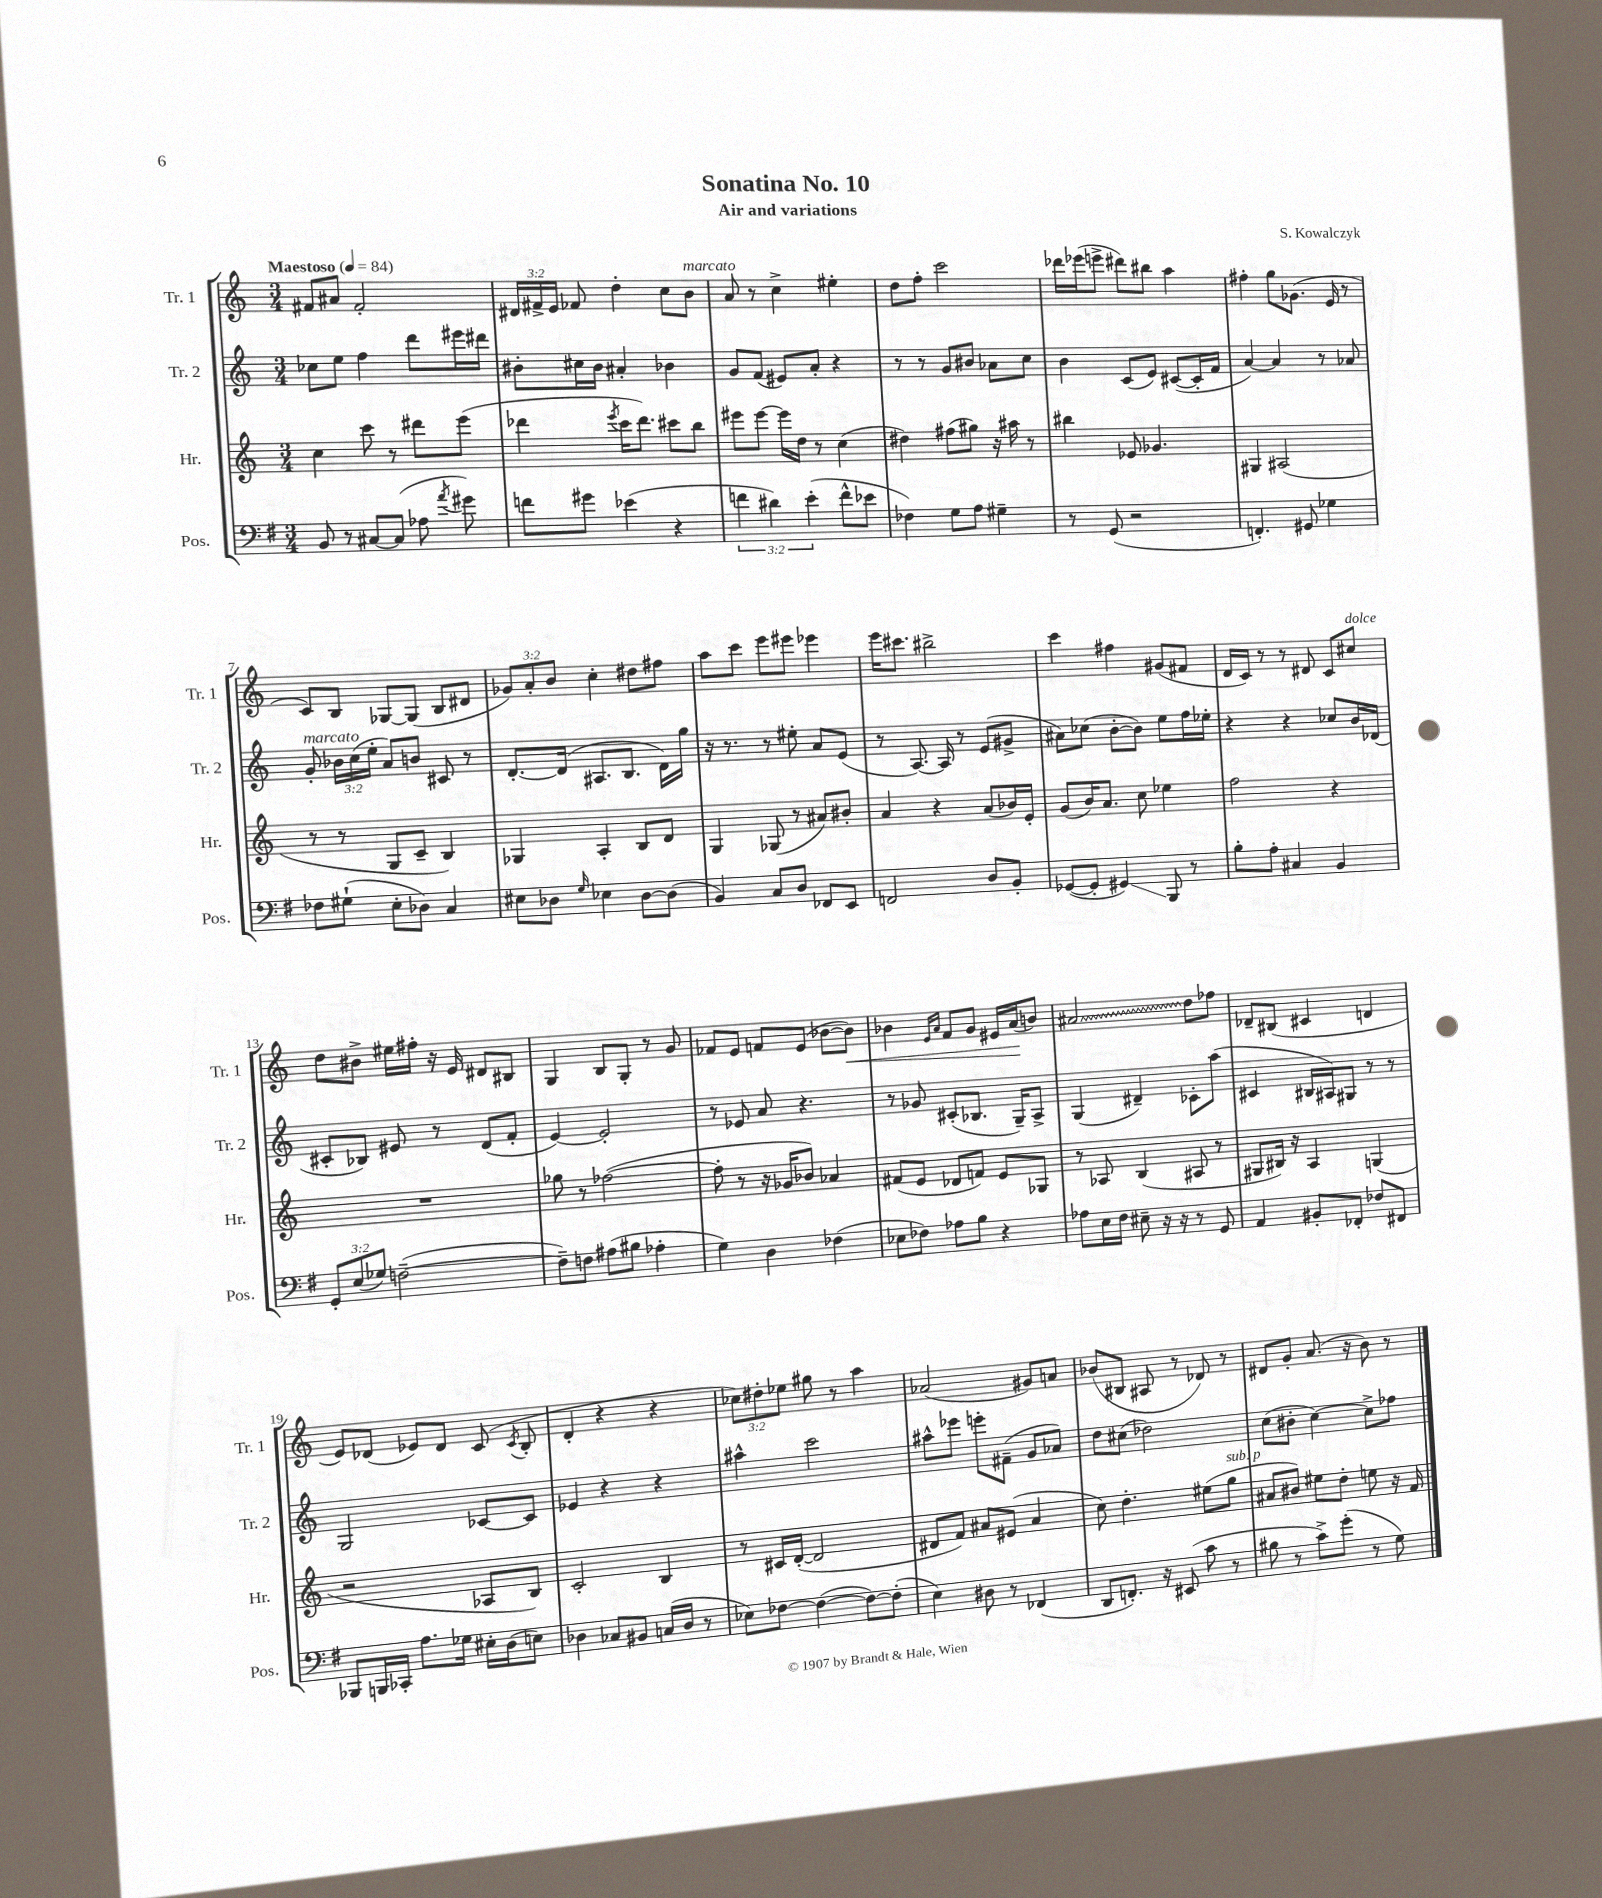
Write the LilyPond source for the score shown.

\header { title = "Sonatina No. 10" composer = "S. Kowalczyk" subtitle = "Air and variations" }
<<
\new StaffGroup <<
\new Staff = "s0" \with { instrumentName = "Tr. 1" shortInstrumentName = "Tr. 1" } {
    \clef treble \key c \major \numericTimeSignature \time 3/4 \override Staff.TupletNumber.text = #tuplet-number::calc-fraction-text \tempo "Maestoso" 4 = 84
    \autoBeamOff fis'8[ ais'8] fis'2-. |
    \tuplet 3/2 { dis'16[ fis'16-> e'16] } fes'8 d''4-. c''8[ b'8]^\markup { \italic "marcato" } |
    a'8 r8 c''4-> eis''4-. |
    d''8[ f''8]-. c'''2 |
    des'''16[ ees'''16( e'''8]-> dis'''8[) bis''8] a''4 |
    fis''4-. g''8[ ges'8.]( e'16 r8 |
    c'8[) b8] ges8[~ ges8]( b8[ dis'8] |
    \tuplet 3/2 { ges'8[) a'8-. b'8] } c''4-. dis''8[ fis''8] |
    a''8[ c'''8] e'''8[ eis'''8] ees'''4 |
    e'''16[ cis'''8.] bis''2-> |
    c'''4 fis''4 gis'8[( fis'8] |
    d'16[ c'16]) r8 r8 dis'8 c'8[ cis''8]^\markup { \italic "dolce" } |
    d''8[ bis'8]-> eis''16[ fis''16]-. r16 e'16 dis'8[ bis8] |
    g4 b8[ g8]-. r8 g'8 |
    fes'8[ e'8] f'8[ e'8]( bes'8[~ bes'8]\<) |
    bes'4 \grace { e'16[ a'16] } f'8[ g'8] eis'16[ a'16\!( b'8]) |
    \once \override Glissando.style = #'zigzag ais'2\glissando d''8[ fes''8] |
    des'8[-- bis8]( cis'4 d'4 |
    e'8[) des'8]( ees'8[) des'8] c'8( \acciaccatura { c'8 } b8-. |
    d'4-. r4 r4 |
    \tuplet 3/2 { ces''8[) dis''8-. ees''8] } gis''8 r8 a''4 |
    aes'2( gis'8[) a'8] |
    bes'8[( bis8] ais8 r8 des'8) r8 |
    dis'8[ g'8]-. a'8.( r16 b'8) r8 \bar "|." |
}
\new Staff = "s1" \with { instrumentName = "Tr. 2" shortInstrumentName = "Tr. 2" } {
    \clef treble \key c \major \numericTimeSignature \time 3/4 \override Staff.TupletNumber.text = #tuplet-number::calc-fraction-text
    \autoBeamOff ces''8[ e''8] f''4 d'''8[ eis'''16 dis'''16] |
    bis'8[-. cis''16 bis'16] ais'4-. bes'4 |
    g'8[ f'8]( eis'8[) a'8]-. r4 |
    r8 r8 g'8[ bis'8] aes'8[ c''8] |
    b'4 c'8[( e'8]) cis'8[~( cis'16-. f'16] |
    a'4~) a'4 r8 aes'8 |
    g'8-.^\markup { \italic "marcato" } \tuplet 3/2 { bes'16[ c''16( e''16]-. } a'8[) b'8] cis'8 r8 |
    d'8.[~-. d'16]( ais8.[ b8.] d'16[) g''16] |
    r16 r8. r8 eis''8-. a'8[ e'8]( |
    r8 a8.~) a16 r8 e'8[( gis'8]-> |
    ais'8[) ces''8]( b'8[~-. b'8]) e''8[ f''16 ees''16]-. |
    r4 r4 ces''8[ b'16 des'16]( |
    cis'8[-. bes8]) eis'8 r8 d'8[( f'8]-. |
    e'4~) e'2-. |
    r8 ees'8 a'8 r4. |
    r8 ges'8 cis'8[-.( bes8.] g16[--) a8]-> |
    g4( dis'4--) ces'8[-. a''8]( |
    cis'4 bis16[ ais16) gis8] r8 r8 |
    g2 ces'8[~ ces'8] |
    ees'4 r4 r4 |
    ais''4-^ c'''2 |
    ais''8[-^ ees'''8] e'''8[-. fis'8]--( g'8[ aes'8]) |
    d''8[ cis''8]( des''2) |
    c''8[( bis'8]-. c''4~) c''8[-> fes''8] \bar "|." |
}
\new Staff = "s2" \with { instrumentName = "Hr." shortInstrumentName = "Hr." } {
    \clef treble \key c \major \numericTimeSignature \time 3/4
    \autoBeamOff c''4 c'''8 r8 dis'''8[ e'''8]( |
    des'''4 \acciaccatura { e'''8 } c'''16[ des'''8.]) cis'''8[ b''8] |
    eis'''8[ eis'''8]~ eis'''16[ d''16] r8 c''4( |
    dis''4) fis''8[( gis''8]) r16 ais''16 r8 |
    bis''4 ees'8 ges'4. |
    gis4 ais2( |
    r8 r8 g8[ c'8]-- b4) |
    ges4 a4-. b8[ d'8] |
    g4 ges8( r8 ais'8[) bis'8]-. |
    a'4 r4 a'8[( bes'16) e'16]-. |
    g'8[( b'16) a'8.] c''8 ees''4 |
    f''2 r4 |
    R2. |
    ges''8 r8 fes''2~( |
    fes''8-. r8 r16 ges'16[ bes'8]) aes'4 |
    fis'8[( e'8] des'8[ f'8]) e'8[ ges8] |
    r8 aes8 b4( ais8 r8 |
    gis8[ bis16]) r16 a4 g4( |
    r2 aes8[ b8]) |
    c'2-. b4 |
    r8 cis'16[ d'16]~-.( d'2 |
    dis'8[ f'8]) ais'8[ eis'8]( ais'4 |
    c''8) d''4.-. eis''8[( g''8]^\markup { \italic "sub. p" } |
    ais'8[ bis'8]) eis''8[ d''8]-. e''8 r16 f'16 \bar "|." |
}
\new Staff = "s3" \with { instrumentName = "Pos." shortInstrumentName = "Pos." } {
    \clef bass \key g \major \numericTimeSignature \time 3/4 \override Staff.TupletNumber.text = #tuplet-number::calc-fraction-text
    \autoBeamOff b,8 r8 cis8[~ cis8]( aes8 \acciaccatura { a'8 } gis'8) |
    f'8[ gis'8] ees'4( r4 |
    \tuplet 3/2 { f'4 dis'4) e'4-.( } f'8[-^ ees'8] |
    fes4) g8[ a8] gis4-- |
    r8 g,8( r2 |
    f,4.-.) gis,8 ges4 |
    fes8[ gis8]-!( e8[-. des8]) c4 |
    eis8[ des8] \grace { g16 } ees4 des8[~ des8]( |
    b,4) c8[ d8] fes,8[ e,8] |
    f,2 d8[ b,8]-. |
    ges,8[~( ges,8]-. gis,4\glissando) b,,8 r8 |
    b8[-. a8]-. cis4 b,4 |
    \tuplet 3/2 { g,8[-. e8( ges8]) } f2~--( |
    f8[--) f8] ais8[( bis8] aes4-. |
    g4) d4 fes4( |
    ees8[ fes8]) aes8[ b8] r4 |
    aes8[ e16 fis16] eis8-- r16 r16 r8 g,8 |
    a,4 bis,8[-. fes,8]-. fes8[ fis,8] |
    bes,,8[ b,,16 ces,16]-. a8.[ ges16] eis16[-. d16( e8]) |
    des4 ces8[ bis,8] c16[( des16] r8 |
    ees8[) fes8]~ fes4~( fes8[~) fes8]-.( |
    e4) dis8 r8 fes,4( |
    d,8[ f,8.]-.) r16 eis,8( c'8 r8 |
    bis8 r8 c'8[->) g'8]-.( r8 g8) \bar "|." |
}
>>
>>
